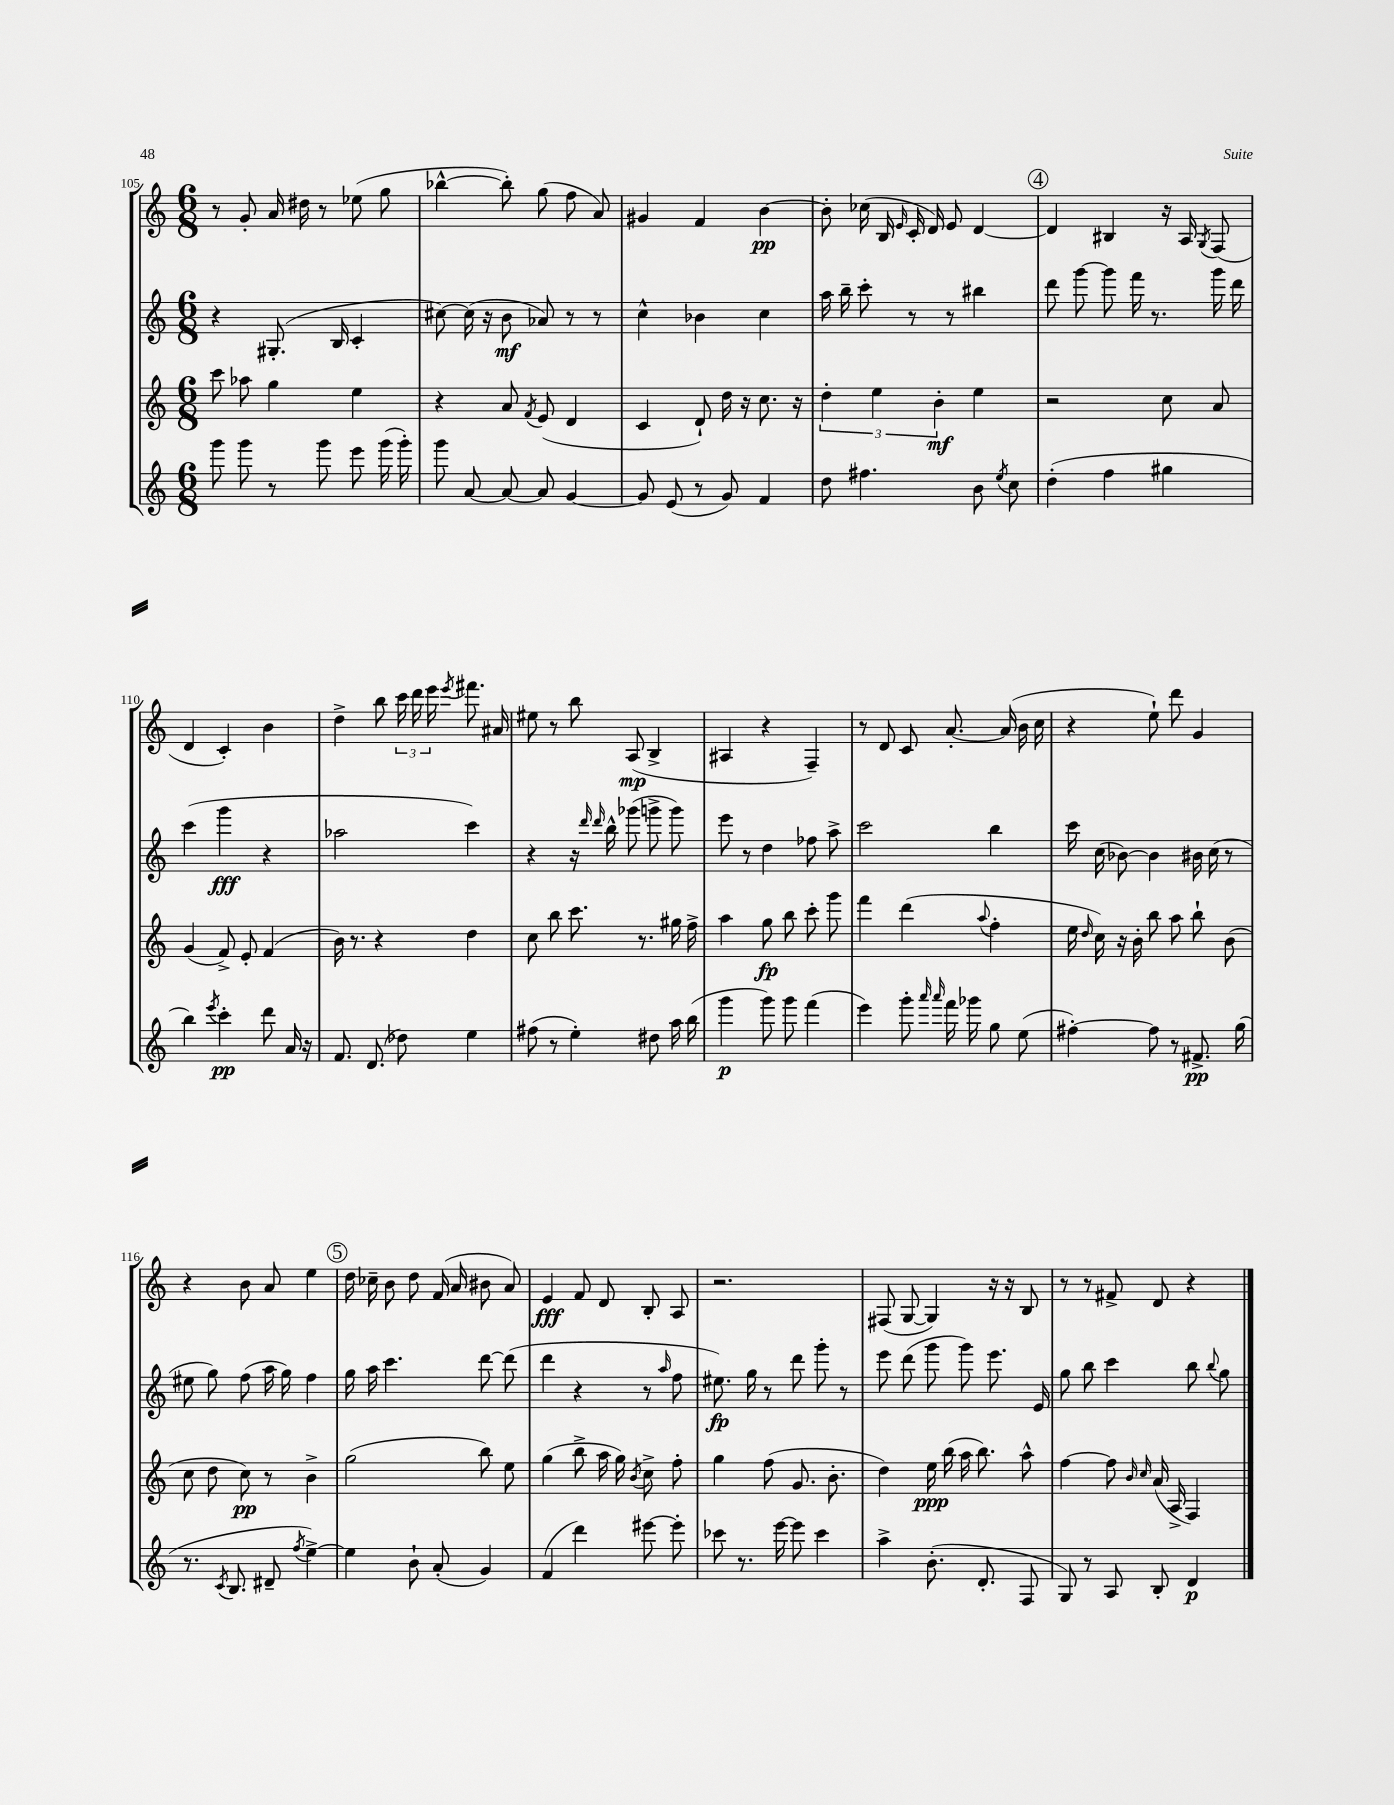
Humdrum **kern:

**kern	**dynam	**kern	**dynam	**kern	**dynam	**kern	**dynam
*part4	*part4	*part3	*part3	*part2	*part2	*part1	*part1
*staff4	*staff4	*staff3	*staff3	*staff2	*staff2	*staff1	*staff1
*clefG2	*	*clefG2	*	*clefG2	*	*clefG2	*
*k[]	*	*k[]	*	*k[]	*	*k[]	*
*M6/8	*	*M6/8	*	*M6/8	*	*M6/8	*
=105	=105	=105	=105	=105	=105	=105	=105
8ggg\	.	8ccc\	.	4r	.	8r	.
8ggg\	.	8aa-X\	.	.	.	8g'/	.
8r	.	4gg\	.	(8.G#X'/	.	16a/	.
.	.	.	.	.	.	16dd#X\	.
8ggg\	.	.	.	.	.	8r	.
.	.	.	.	16B/	.	.	.
8eee\	.	4ee\	.	4c'/	.	(8ee-X\	.
(16ggg\	.	.	.	.	.	8gg\	.
16ggg'\)	.	.	.	.	.	.	.
=106	=106	=106	=106	=106	=106	=106	=106
8ggg\	.	4r	.	[8cc#X\)	.	[4bb-X^^\	.
[8a/	.	.	.	(16cc#\]	.	.	.
.	.	.	.	16r	.	.	.
8a/_	.	8a/	.	8b\	mf	8bb-'\])	.
.	.	8qf/	.	.	.	.	.
8a/]	.	(8e/	.	8a-X/)	.	(8gg\	.
[4g/	.	4d/	.	8r	.	8ff\	.
.	.	.	.	8r	.	8a/)	.
=107	=107	=107	=107	=107	=107	=107	=107
8g/]	.	4c/	.	4cc^^\	.	4g#X/	.
(8e/	.	.	.	.	.	.	.
8r	.	8d`/)	.	4b-X\	.	4f/	.
8g/)	.	16dd\	.	.	.	.	.
.	.	16r	.	.	.	.	.
4f/	.	8.cc\	.	4cc\	.	[4b\	pp
.	.	16r	.	.	.	.	.
=108	=108	=108	=108	=108	=108	=108	=108
8dd\	.	6dd'\	.	16aa\	.	8b'\]	.
.	.	.	.	16bb~\	.	.	.
4.ff#X\	.	.	.	8ccc'\	.	(16cc-X\	.
.	.	6ee\	.	.	.	.	.
.	.	.	.	.	.	16B/	.
.	.	.	.	.	.	16qqe/	.
.	.	.	.	8r	.	16c'/	.
.	.	.	.	.	.	16d/)	.
.	.	6b'\	mf	.	.	.	.
.	.	.	.	8r	.	8e/	.
8b\	.	4ee\	.	4bb#X\	.	[4d/	.
8qee/	.	.	.	.	.	.	.
8cc\	.	.	.	.	.	.	.
!!LO:REH:place=s1:t=4
=109	=109	=109	=109	=109	=109	=109	=109
(4dd'\	.	2r	.	8ddd\	.	4d/]	.
.	.	.	.	[8ggg\	.	.	.
4ff\	.	.	.	8ggg\]	.	4B#X/	.
.	.	.	.	16fff\	.	.	.
.	.	.	.	8.r	.	.	.
4gg#X\	.	8cc\	.	.	.	16r	.
.	.	.	.	.	.	16A/	.
.	.	.	.	.	.	8qG/	.
.	.	8a/	.	16ggg\	.	(8F/	.
.	.	.	.	16ddd\	.	.	.
!!LO:LB:g=z
=110	=110	=110	=110	=110	=110	=110	=110
4bb\)	.	(4g/	.	(4ccc\	.	4d/	.
8qeee/	.	.	.	.	.	.	.
4ccc'\	pp	8f^/)	.	4ggg\	fff	4c'/)	.
.	.	8e'/	.	.	.	.	.
8ddd\	.	(4f/	.	4r	.	4b\	.
16a/	.	.	.	.	.	.	.
16r	.	.	.	.	.	.	.
=111	=111	=111	=111	=111	=111	=111	=111
8.f/	.	16b\)	.	2aa-X\	.	4dd^\	.
.	.	8.r	.	.	.	.	.
(8.d/	.	.	.	.	.	.	.
.	.	4r	.	.	.	8bb\	.
8dd-X\)	.	.	.	.	.	24ccc\	.
.	.	.	.	.	.	24ddd\	.
.	.	.	.	.	.	24eee\	.
.	.	.	.	.	.	8qeee/	.
4ee\	.	4dd\	.	4ccc\)	.	8.fff#X\	.
.	.	.	.	.	.	16a#X/	.
=112	=112	=112	=112	=112	=112	=112	=112
(8ff#X\	.	8cc\	.	4r	.	8ee#X\	.
8r	.	8bb\	.	.	.	8r	.
4ee'\)	.	8.ccc\	.	16r	.	8bb\	.
.	.	.	.	16qqddd/	.	.	.
.	.	.	.	16qqddd/	.	.	.
.	.	.	.	16bb^^\	.	.	.
.	.	.	.	(8ggg-X\	.	(8A/	mp
.	.	8.r	.	.	.	.	.
8dd#X\	.	.	.	8gggn^\	.	4B^/	.
16aa\	.	16gg#X\	.	8ggg\)	.	.	.
(16bb\	.	16ff^\	.	.	.	.	.
=113	=113	=113	=113	=113	=113	=113	=113
4ggg\	p	4aa\	.	8eee\	.	4A#X/	.
.	.	.	.	8r	.	.	.
8ggg\)	.	8gg\	fp	4dd\	.	4r	.
8ggg\	.	8bb\	.	.	.	.	.
(4fff\	.	8ccc'\	.	8ff-X\	.	4F~/)	.
.	.	8ggg\	.	8aa^\	.	.	.
=114	=114	=114	=114	=114	=114	=114	=114
4eee\)	.	4fff\	.	2ccc\	.	8r	.
.	.	.	.	.	.	8d/	.
8ggg'\	.	(4ddd\	.	.	.	8c/	.
16qqaaa/	.	.	.	.	.	.	.
16qqaaa/	.	.	.	.	.	.	.
16fff\	.	.	.	.	.	[8.a'/	.
16ggg-X\	.	.	.	.	.	.	.
.	.	8qqaa/	.	.	.	.	.
8gg\	.	4ff'\	.	4bb\	.	.	.
.	.	.	.	.	.	(16a/]	.
(8ee\	.	.	.	.	.	16b\	.
.	.	.	.	.	.	16cc\	.
=115	=115	=115	=115	=115	=115	=115	=115
[4ff#X'\)	.	16ee\	.	16ccc\	.	4r	.
.	.	16qqdd/	.	.	.	.	.
.	.	16cc\)	.	(16cc\	.	.	.
.	.	16r	.	[8b-X\)	.	.	.
.	.	16b'\	.	.	.	.	.
8ff#\]	.	8bb\	.	4b-\]	.	8ee`\)	.
8r	.	8aa\	.	.	.	8ddd\	.
8.f#X^/	pp	8bb`\	.	16b#X\	.	4g/	.
.	.	.	.	(16cc\	.	.	.
.	.	(8b\	.	8r	.	.	.
(16gg\	.	.	.	.	.	.	.
!!LO:LB:g=z
=116	=116	=116	=116	=116	=116	=116	=116
8.r	.	8cc\	.	8ee#X\	.	4r	.
.	.	8dd\	.	8gg\)	.	.	.
8qc/	.	.	.	.	.	.	.
8.B/	.	.	.	.	.	.	.
.	.	8cc\)	pp	(8ff\	.	8b\	.
8d#X~/	.	8r	.	16aa\	.	8a/	.
.	.	.	.	16gg\)	.	.	.
8qff/	.	.	.	.	.	.	.
[4ee^\)	.	4b^\	.	4ff\	.	4ee\	.
!!LO:REH:place=s1:t=5
=117	=117	=117	=117	=117	=117	=117	=117
4ee\]	.	(2gg\	.	16gg\	.	16dd\	.
.	.	.	.	16aa\	.	16cc-X~\	.
.	.	.	.	4.ccc\	.	8b\	.
8b`\	.	.	.	.	.	8dd\	.
(8a'/	.	.	.	.	.	(16f/	.
.	.	.	.	.	.	16a/	.
4g/)	.	8bb\)	.	[8ddd\	.	8b#X\	.
.	.	8ee\	.	(8ddd\]	.	8a/)	.
=118	=118	=118	=118	=118	=118	=118	=118
(4f/	.	(4gg\	.	4ddd\	.	4e/	fff
4ddd\)	.	8bb^\	.	4r	.	8f/	.
.	.	16aa\	.	.	.	8d/	.
.	.	16gg\)	.	.	.	.	.
.	.	8qb/	.	.	.	.	.
[8eee#X\	.	8cc^\	.	8r	.	8B'/	.
.	.	.	.	16qqaa/	.	.	.
8eee#'\]	.	8ff'\	.	8ff\	.	8A/	.
=119	=119	=119	=119	=119	=119	=119	=119
8ccc-X\	.	4gg\	.	8.ee#X\)	fp	2.r	.
8.r	.	.	.	.	.	.	.
.	.	.	.	16gg\	.	.	.
.	.	(8ff\	.	8r	.	.	.
[16eee\	.	.	.	.	.	.	.
8eee\]	.	8.g/	.	8ddd\	.	.	.
4ccc-\	.	.	.	8ggg'\	.	.	.
.	.	8.b'\	.	.	.	.	.
.	.	.	.	8r	.	.	.
=120	=120	=120	=120	=120	=120	=120	=120
4aa^\	.	4dd\)	.	8eee\	.	(8F#X/	.
.	.	.	.	(8ddd\	.	[8G/	.
(8.b'\	.	16ee\	ppp	8ggg\	.	4G/])	.
.	.	(16bb\	.	.	.	.	.
.	.	16aa\	.	8ggg\)	.	.	.
8.d'/	.	8.bb\)	.	.	.	.	.
.	.	.	.	8.eee\	.	16r	.
.	.	.	.	.	.	16r	.
8F/	.	8aa^^\	.	.	.	8B/	.
.	.	.	.	16e/	.	.	.
=121	=121	=121	=121	=121	=121	=121	=121
8G/)	.	[4ff\	.	8gg\	.	8r	.
8r	.	.	.	8bb\	.	8r	.
8A/	.	8ff\]	.	4ccc\	.	8f#X^/	.
.	.	16qqb/	.	.	.	.	.
.	.	16qqcc/	.	.	.	.	.
8B'/	.	(16a/	.	.	.	8d/	.
.	.	16A^/	.	.	.	.	.
4d/	p	4F/)	.	8bb\	.	4r	.
.	.	.	.	8qqbb/	.	.	.
.	.	.	.	8gg\	.	.	.
==	==	==	==	==	==	==	==
*-	*-	*-	*-	*-	*-	*-	*-
